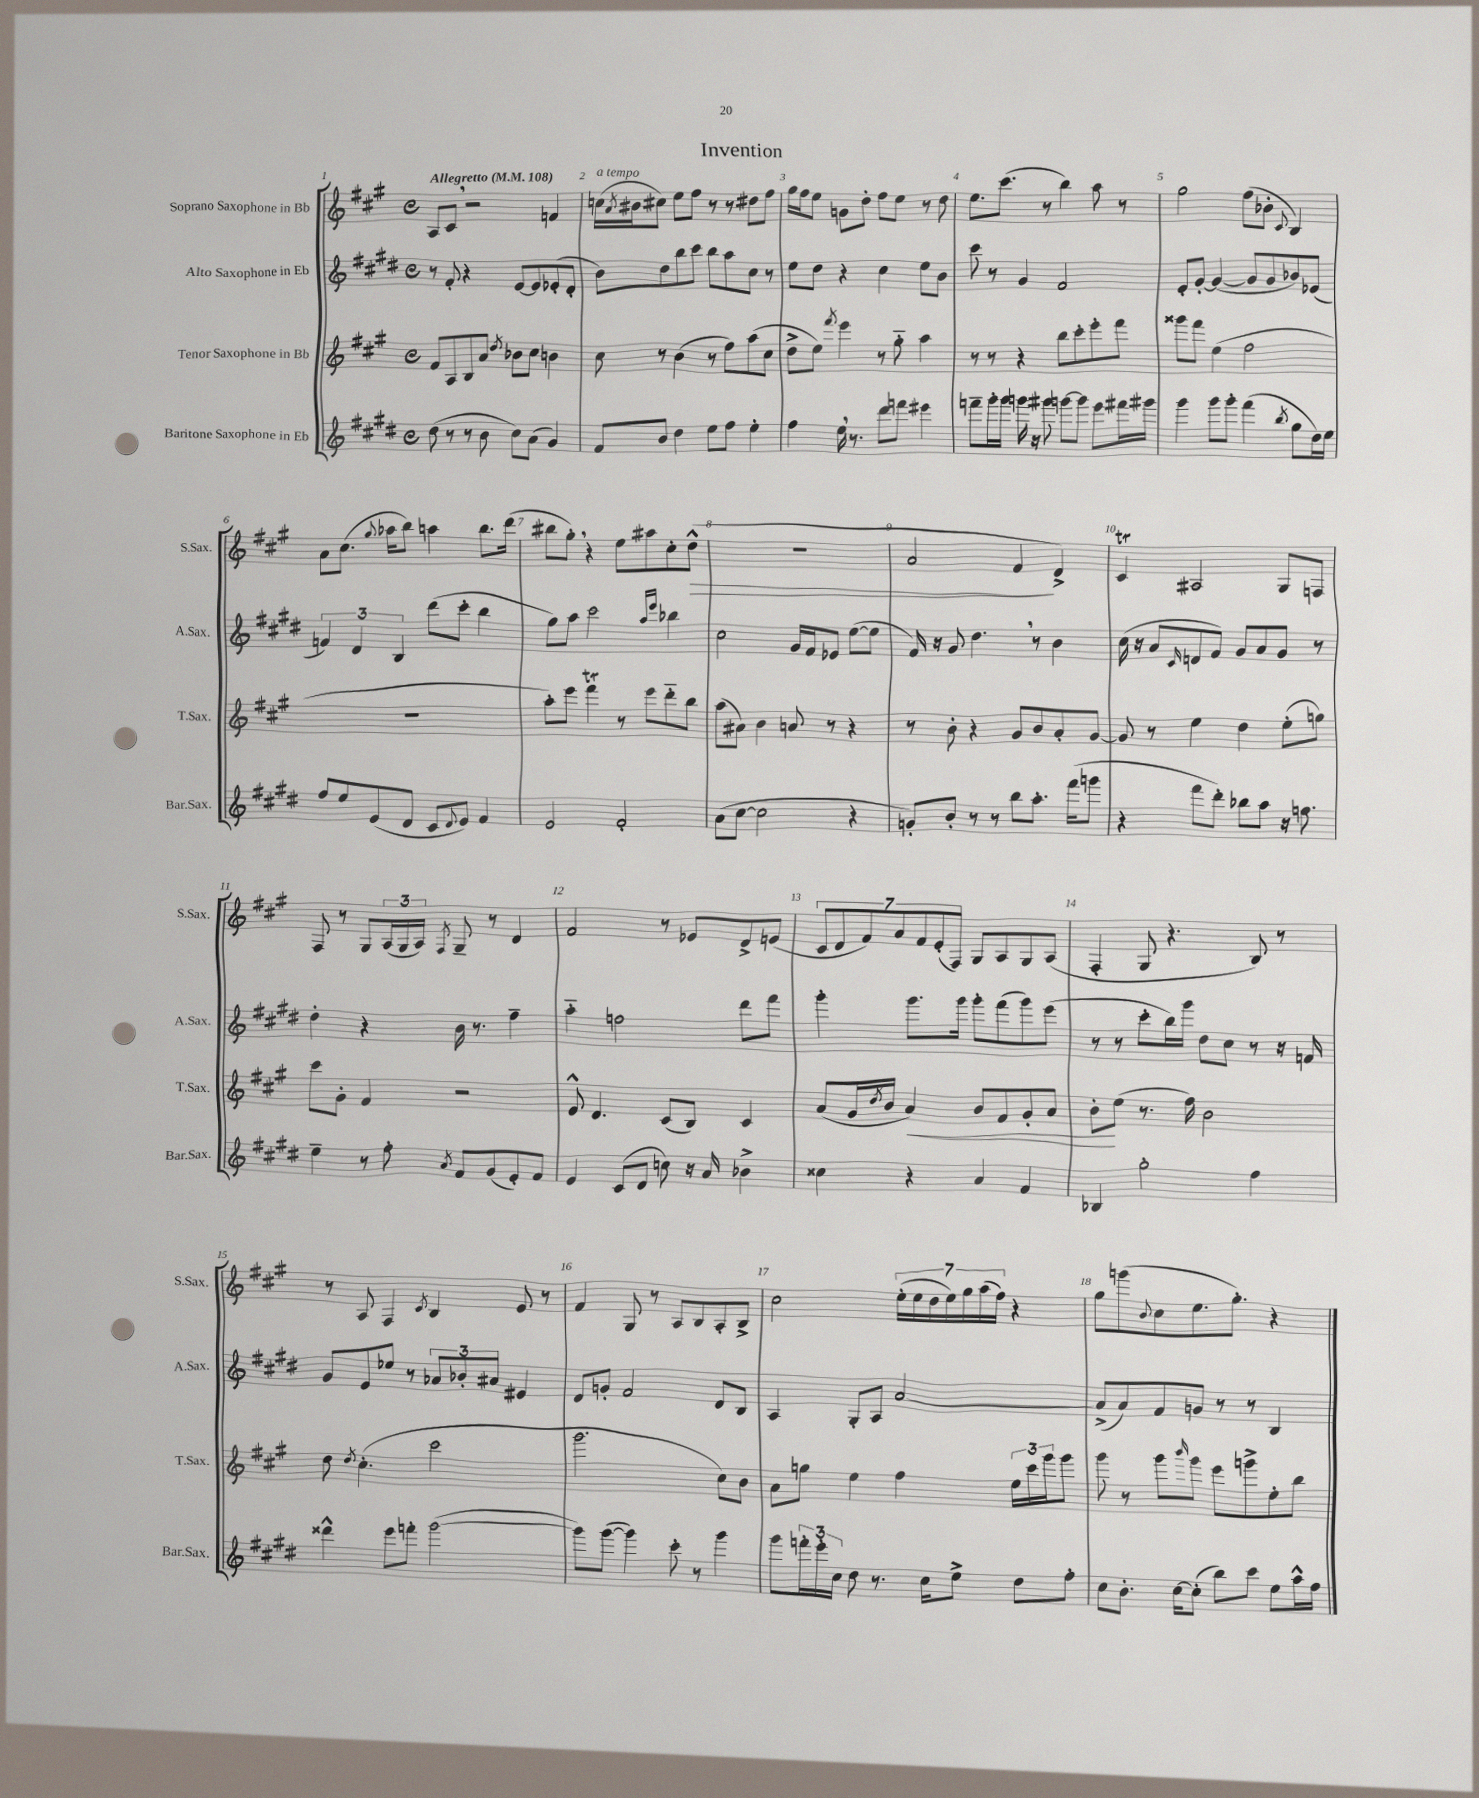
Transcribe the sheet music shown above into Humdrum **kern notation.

**kern	**kern	**kern	**kern
*staff4	*staff3	*staff2	*staff1
*clefG2	*clefG2	*clefG2	*clefG2
*k[f#c#g#d#]	*k[f#c#g#]	*k[f#c#g#d#]	*k[f#c#g#]
*M4/4	*M4/4	*M4/4	*M4/4
*met(c)	*met(c)	*met(c)	*met(c)
*MM108	*MM108	*MM108	*MM108
(8dd#	8f#	8r	8A
8r	8A	8f#'	8c#
8r	8B	4r	2r
8b	8a	.	.
.	8qdd	.	.
8cc#)	8b-	[8e	.
(8a	8cc#	8e]	.
4g#)	4b	(8e-'	4f
.	.	8d#'	.
=	=	=	=
8f#	8cc#	8b)	(16cc
.	.	.	8qa
.	.	.	16b#
8b	8r	8dd#	8cc#)
4dd#	(4b	8bb	8ee
.	.	8ccc#	8ff#
8ee	8r	8bb	8r
8ff#	8ff#)	8aa	8r
4ee'	(8aa	8cc#	8dd#
.	8cc#	8r	8ff#
=	=	=	=
4ff#	8dd^	8ee	16gg#
.	.	.	16ff#
.	8ee)	8dd#	8ee
.	8qfff#	.	.
16ee	4eee	4r	8g
8.r	.	.	.
.	.	.	8dd'
8ddd#	8r	4cc#	8ff#
8fff	8gg#'~	.	8ee
4eee#	4aa	8ee	8r
.	.	8b	8dd
=	=	=	=
8fff~	8r	8ccc#	8.ee
16ggg#'	8r	8r	.
16ggg#	.	.	(8.ccc#
16ggg	4r	4g#	.
16r	.	.	.
8ggg#	.	.	8r
[8ggg	8bb	2f#	4bb)
8ggg]	8ccc#'	.	.
8eee	8eee'	.	8aa
16fff#	8fff#	.	8r
16ggg#	.	.	.
=	=	=	=
4ggg#	8ggg##	8e'	2gg#
.	8fff#	[8g#'	.
8ggg#	(4ee	(4g#_	.
8ggg#'	.	.	.
(4fff#	2ff#	8g#]	(8ff#
.	.	8g#	8b-'
8qbb	.	.	8qqc#
8gg#	.	8b-)	4B)
16dd#)	.	(8e-	.
16ee	.	.	.
=	=	=	=
8ff#	1r	6f)	8a
8ee	.	.	(8.cc#
.	.	6d#	.
(8e	.	.	.
.	.	.	8qqgg#
.	.	.	16aa-
.	.	6B	.
8d#	.	.	8bb)
8c#	.	(8ddd#	4aa
8qqd#	.	.	.
8e)	.	8ccc#'	.
4f#	.	4bb	8.bb
.	.	.	(16ddd
=	=	=	=
2e	8aa')	8gg#)	8bb#
.	8eee	8aa	8gg#')
.	4fff#	2ccc#	4r
2f#'	8r	.	8ee
.	8eee	.	8aa#
.	.	16qqaa	.
.	.	16qqeee	.
.	8ddd'~	4bb-	8cc#'
.	8bb	.	(8dd^^
=	=	=	=
(8a	(8aa	2cc#	1r
[8cc#	8a#)	.	.
2cc#]	4b	.	.
.	8a	16g#	.
.	.	16f#	.
.	8r	8e-	.
4r	4r	([8ee	.
.	.	8ee]	.
=	=	=	=
8g')	8r	16f#)	2a
.	.	16r	.
8b'	8b'	8g#	.
8r	4r	4.dd#	.
8r	.	.	.
8bb	8g#	.	4f#
8.aa'	8b	8r	.
.	8a'	4b	4d^)
(16fff#	.	.	.
8ggg	[8g#	.	.
=	=	=	=
4r	8g#]	(16cc#	4c#
.	.	16r	.
.	8r	8a	.
.	.	16qqc#	.
8fff#	4ee	8d	2A#
8ddd#')	.	8f#)	.
8bb-	4dd	8g#	.
8aa	.	8a	.
16r	(8ee'	8g#	8G#
8.ff	.	.	.
.	8gg)	8r	8F
=	=	=	=
4ee~	8ccc#	4dd#'	8F#
.	8g#'	.	8r
8r	4f#	4r	8G#
8ff#'	.	.	(24A
.	.	.	24G#
.	.	.	24A)
8qa	.	.	8qF#
8f#	2r	16b	8G#~
.	.	8.r	.
(8g#	.	.	8r
8e')	.	4ff#~	4d
8f#	.	.	.
=	=	=	=
4e	8e^^	4aa'~	2f#
.	4.d	.	.
(8c#	.	2ff	.
8d#	.	.	.
8cc)	(8c#	.	8r
16r	8B)	.	8e-
16a	.	.	.
4b-^	4c#	8ddd#	8d^
.	.	8fff#	(8e
=	=	=	=
4cc##	(8a	4ggg#'	14c#
.	.	.	14d
.	16g#	.	.
.	.	.	14f#)
.	8qdd	.	.
.	16b	.	.
.	.	.	14a
4r	4a)	8.ggg#	.
.	.	.	14f#
.	.	.	(14e'
.	.	.	14F#)
.	.	16ggg#	.
4a	8b	8ggg#'	8G#
.	8f#	(8fff#	8A
4f#	8g#'	8ggg#)	8G#
.	8a	(8eee	(8A
=	=	=	=
4B-	8b'	8r	4F#'
.	(8ee	8r	.
2gg#'	8.r	8ccc#'	8G#
.	.	16bb)	4.r
.	16ff#)	16ggg#	.
.	2b	8dd#	.
.	.	8cc#	.
4ff#	.	8r	8B)
.	.	16r	8r
.	.	16f	.
=	=	=	=
4ddd##^^	8dd	8g#	8r
.	8qdd	.	.
.	(4.cc#'	8e	8A
8eee	.	8ee-	4F#
8fff'	.	8r	.
.	.	.	8qc#
([2ggg#	2ccc#	12a-	4B
.	.	12b-'	.
.	.	12a#	.
.	.	4e#	8e
.	.	.	8r
=	=	=	=
8ggg#])	2.ggg#	8d#	4f#
([8ggg#	.	8g'	.
4ggg#])	.	2f#	8G#
.	.	.	8r
8ccc#'	.	.	8A
8r	.	.	8B
4ggg#	8cc#)	8d#	8A'
.	8b	8B	8B^
=	=	=	=
8ggg#	8a	4A	2cc#
24fff'	8gg	.	.
24eee'	.	.	.
24cc#	.	.	.
8dd#	4ee	8G#'	.
8.r	.	8A	.
.	4ff#	[2a	(28ee'
.	.	.	28ee
16cc#	.	.	.
.	.	.	28dd
.	.	.	28ee)
8ee^	.	.	.
.	.	.	28gg#
.	.	.	(28aa
.	.	.	28ff#)
8dd#	24ee	.	4r
.	24ccc#	.	.
.	24ggg#	.	.
8ff#'	8ggg#	.	.
=	=	=	=
8cc#	8ggg#	(8a^]	8gg#
8.b'	8r	8a)	(8ggg
.	.	.	8qqb
.	8ggg#	8f#	8cc#
[16cc#	.	.	.
.	16qqbbb	.	.
(8cc#']	8ggg#	8g	8.ee
8bb)	8eee	8r	.
.	.	.	8.gg#')
8ccc#	8ggg^	8r	.
8ee	8ee'	4B	4r
16aa^^	8bb	.	.
16ff#	.	.	.
==	==	==	==
*-	*-	*-	*-
